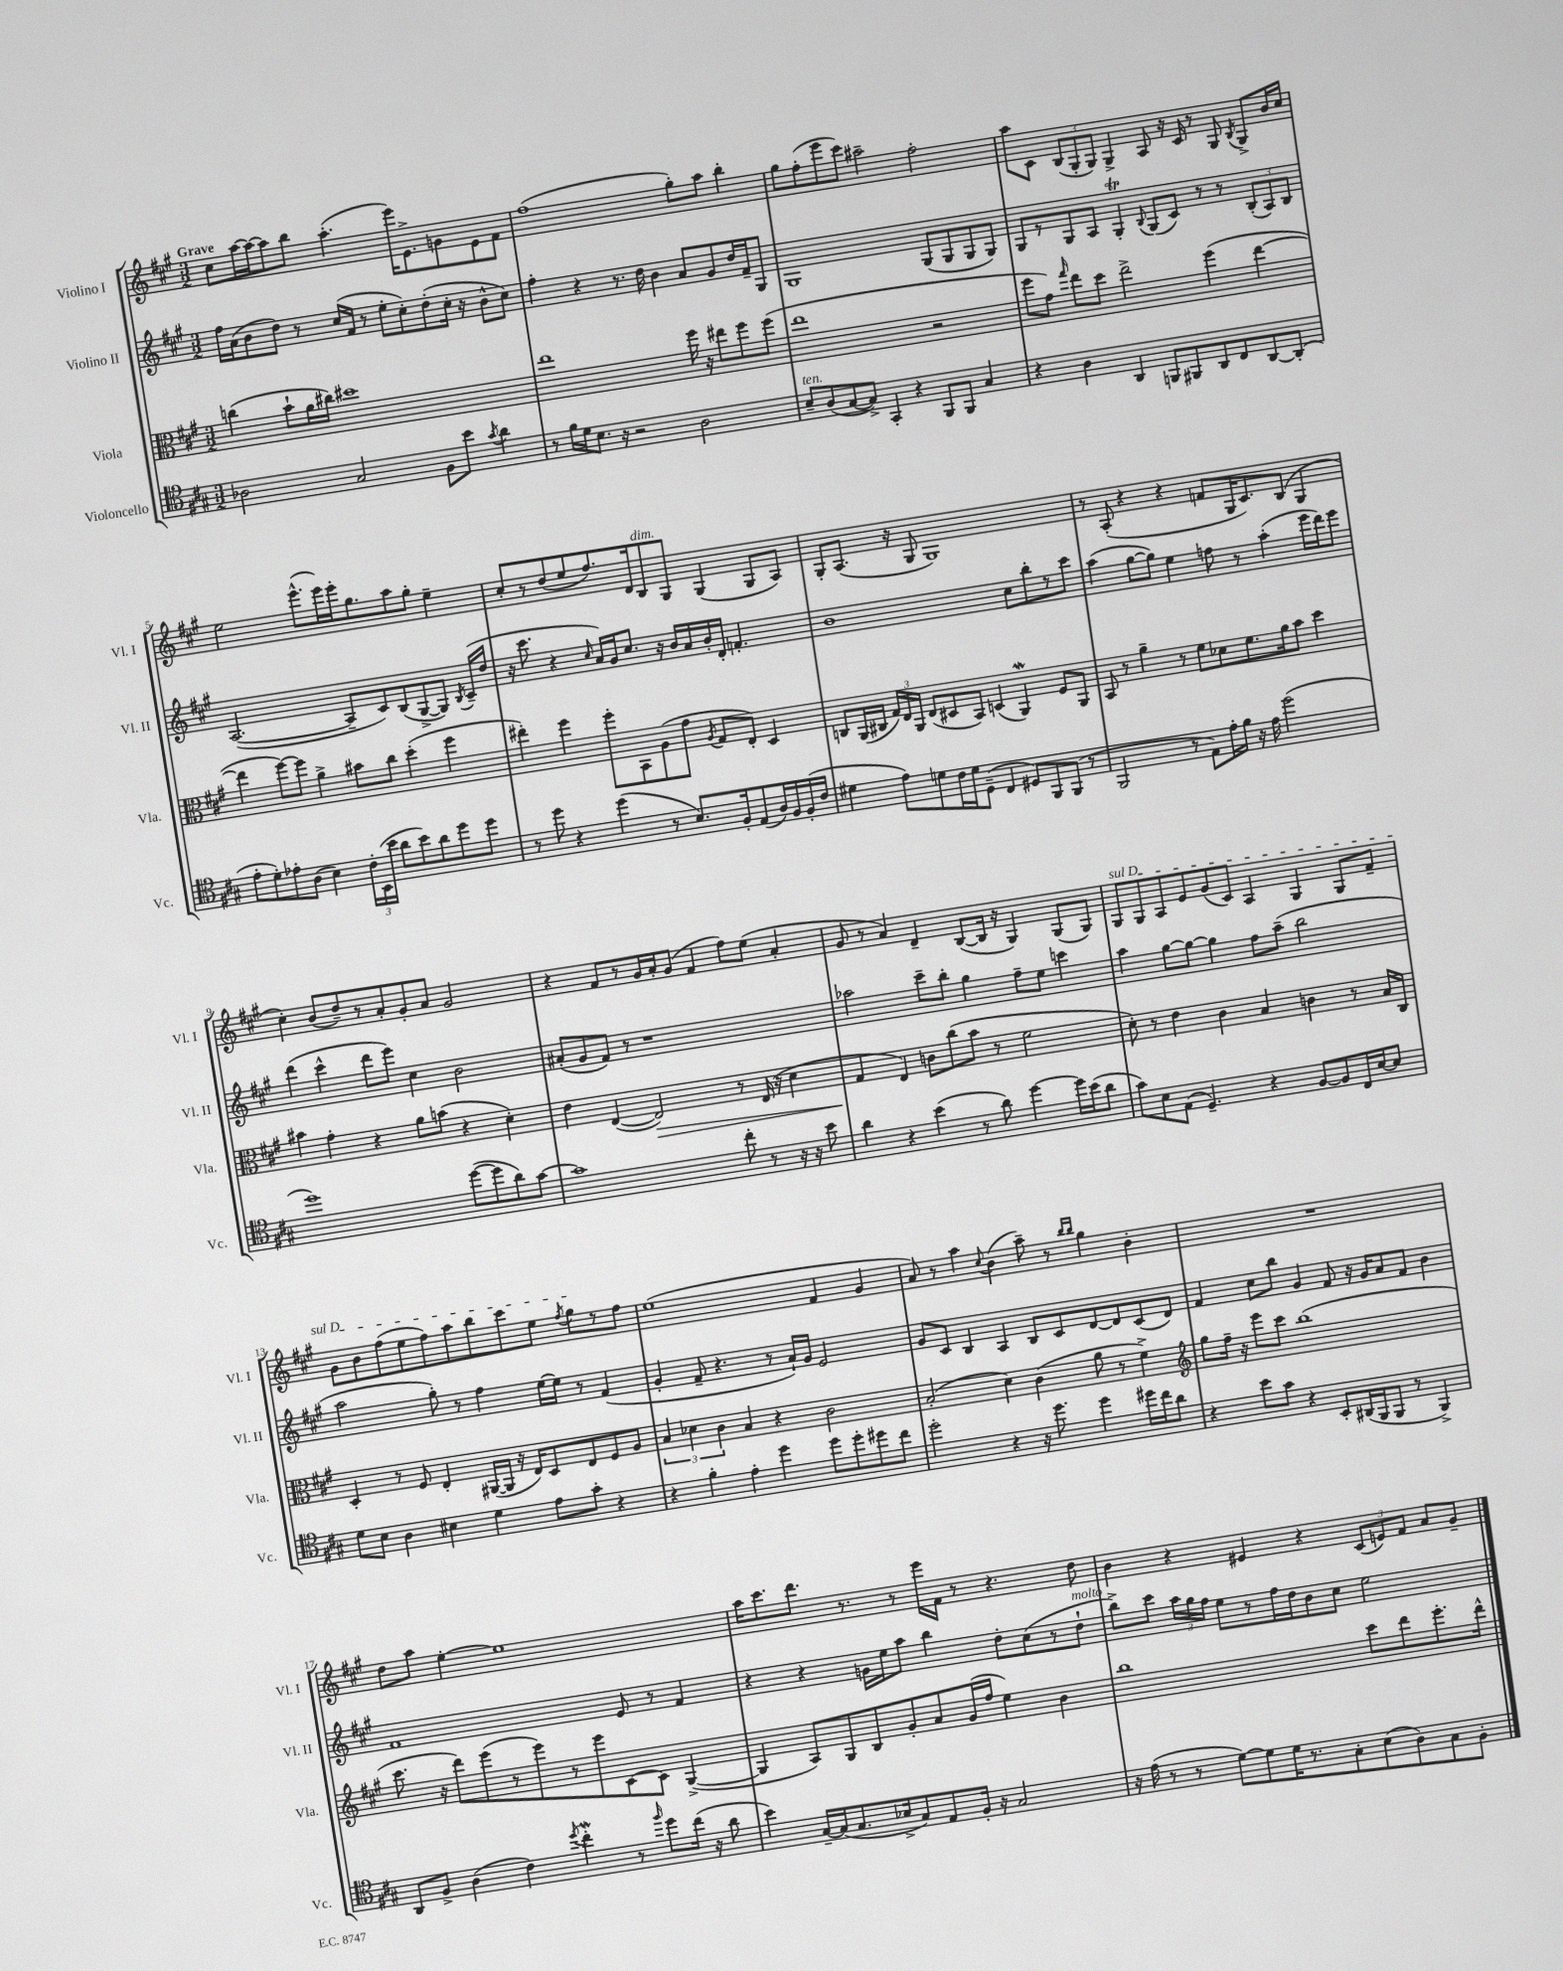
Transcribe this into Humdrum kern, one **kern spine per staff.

**kern	**kern	**kern	**kern
*staff4	*staff3	*staff2	*staff1
*clefC4	*clefC3	*clefG2	*clefG2
*k[f#c#g#]	*k[f#c#g#]	*k[f#c#g#]	*k[f#c#g#]
*M3/2	*M3/2	*M3/2	*M3/2
2A-\	(4cc\	16ff#\LL	8cc#\L
.	.	(16a\J	.
.	.	8b\	[16aa\L
.	.	.	16aa\_J
.	8b`\L	8dd\J)	8aa\]
.	16a\L	8r	8bb\J
.	16cc#\JJ)	.	.
2G#/	1dd#	(16cc#/LL	(4.aa'\
.	.	16f#/JJ	.
.	.	8r	.
.	.	8ee'\L	.
.	.	8cc#'\)	16eee\LK)
.	.	.	8.e^\
8F#\L	.	(8dd'\	.
8b\J	.	16cc#'\Jk	8g\
.	.	16r	.
8qg#/	.	.	.
4a\	.	8b^^\L	8e\
.	.	8cc#\J)	8f#\J
=	=	=	=
8r	1ee	4ff#'\	(1ff#
16f#\LL	.	.	.
16d\J	.	.	.
8.B\J	.	4r	.
16r	.	.	.
2r	.	8.r	.
.	.	16dd\	.
.	.	4b\	.
2A\	16ff#\	8a/L	8gg#'\L)
.	16r	.	.
.	8ee#\L	8g#/	8aa\J
.	8ff#\	16dd/L	4bb'\
.	.	16f#~/J	.
.	(8ff#\J	8G#/J	.
=	=	=	=
8B~/L	1ee	1G#	8gg#\L
(8A/	.	.	(8ff#'\
[8G#/	.	.	8eee\
8G#^/]J)	.	.	8ccc#\J)
4GG#'/	.	.	2aa#~\
4r	.	.	.
8FF#/L	2r	(8G#/L	2ff#'\
8FF#/J	.	8G#/	.
4G#/	.	8G#/	.
.	.	8G#/J)	.
=	=	=	=
4r	8ff#\L	8G#/L	8aa\L
.	8g#\J)	8r	8c#\J
.	16qqgg#/	.	.
4A\	8ee\L	8G#/	(12B/L
.	.	.	12G#'/
.	8dd\J	8A/J	.
.	.	.	12G#/J)
4AA/	2ee^\	4G#'/	4G#^/
.	.	8qqB/	.
8FF/L	.	(8G#/L	8A/
8FF#/	.	8c#/J)	16r
.	.	.	16c#/
8AA/	(4ff#\	8r	8r
8C#/	.	8r	8G#/
.	.	.	8qB/
[8AA/	[4ee\	(12B'/L	8G#^/L
.	.	12A/)	.
(8AA'/]J	.	.	16b/L
.	.	12B/J	.
.	.	.	16cc#/JJ
=	=	=	=
8e'\L	4ee\]	([2.A/	2ee\
8d'\)	.	.	.
8e-'\	[8ff#\L)	.	.
(8A\J	8ff#\]J	.	.
4B\)	4a^\	.	(8.eee^^\L
.	.	.	16eee\L)
24c#'\LL	8b#\L	8A~/]L	16eee'\J
(24BB\	.	.	.
.	.	.	8.gg#\
24b\JJ	.	.	.
8a\L	8cc#\J	8c#/)	.
8b\)	(4dd'\	(8B/	8aa\
8a\	.	[8G#^/	8gg#'\J
8dd\	4ff#\	8G#/]J)	4ee~\
.	.	8qB/	.
8dd\J	.	(16c#~/LL	.
.	.	16dd/JJ	.
=	=	=	=
8r	4ee#'\)	16r	8cc#'/L
.	.	8.ccc#\	.
8dd\	.	.	8r
4r	4ff#\	4r	(8dd/
.	.	.	8ee/
.	.	16qqcc#/	.
(4dd\	8ff#'\L	16a/LL)	8.ff#/)
.	.	16g#/J	.
.	8BB\	8.cc#/J	.
.	.	.	16d/k
8r	(8A\	.	8B/
.	.	16r	.
8.B/L)	8g#\J	16b/LL	8G#/J
.	.	16a/	.
.	8qA/	.	.
.	8G#/L	16b'/	(4G#/
16F#'/k	.	16d'/JJ	.
(8E/	8E'/J)	4.f'/	.
16A/L)	4D/	.	8G#/L
16F#/	.	.	.
(16F#'/	.	.	8A/J)
16c#/JJ	.	.	.
=	=	=	=
4d#\	8C/L	1b	8G#'/L
.	(16AA/L	.	(8.A/J
.	16C#/JJ	.	.
8e\L)	24G#/LL)	.	.
.	24E/	.	.
.	.	.	16r
.	24AA/JJ	.	.
8d\	(8E/L	.	8G#/
16c#\L	8D#/	.	1G#)
16d\J	.	.	.
(8D~\J	8BB/J)	.	.
4C#/	(4D/	.	.
8D#/L)	4AA/)	8cc#\L	.
8FF#/	.	8bb'\	.
(8FF#/J	8F#/L	8r	.
8r	8AA/J	8ccc#\J	.
=	=	=	=
2FF#/	8BB/	(4aa\	8r
.	8r	.	(8A'/
.	4a~\	[8gg#\L	4r
.	.	8gg#\]J)	.
8r	8r	4ee\	4r
8E\L)	8f#\L	.	.
16e'\L	8d-\	8ff\	8f/L
16f#\JJ	.	.	.
16r	8.f#\	8r	16G#/K
16e\	.	.	8.c#/)
(2dd\	.	(4aa'\	.
.	16a\k	.	.
.	8b\J	.	(8B/J
.	4dd\	16eee\LL	4G#/
.	.	16ddd\J)	.
.	.	8eee\J	.
=	=	=	=
1dd)	4b#\	(4ddd\	4cc#'\)
.	4g#'\	4ccc#^^\	(8b/L
.	.	.	8dd~/)
.	4r	8ddd\L	8r
.	.	8eee\J)	8a'/
.	8a\L	4cc#\	8g#'/
.	(8b\J	.	8a/J
([8dd\L	4r	2b\	2g#/
8dd\]	.	.	.
8a\)	4d'\)	.	.
[8g#\J	.	.	.
=	=	=	=
1g#]	4e\	(8a#'/L	4r
.	.	8g#/	.
.	([4E/	8f#/J)	8f#/L
.	.	8r	8r
.	2E/])	1r	16g#/L
.	.	.	16a'/J
.	.	.	(8g#/J
.	.	.	4f#/
8cc#'\	8r	.	8ff#\L)
8r	(16E/	.	(8ee\J
.	16r	.	.
16r	4d\	.	4a'/
16r	.	.	.
8b\	.	.	.
=	=	=	=
4a\	4G#/	2aa-\	8g#/
.	.	.	8r
4r	4E/)	.	4a/)
(4b\	8c\L	8ccc#~\L	4d~/
.	(8cc#\	8bb'\J	.
8r	8b\J	4gg#\	([8B/L
8a\)	8r	.	16B/]Jk
.	.	.	16r
[4dd\	2f#\	8ff#~\L	4G#/)
.	.	8ee\J	.
16dd\]LL	.	4ccc\	(8G#/L
(16b\J	.	.	.
8a\J	.	.	8G#/J)
=	=	=	=
8g#\L)	8d'\)	4aa\	8G#/L
8B\	8r	.	8G#/
(8E\J	4e\	[8gg#\L	8A/
4.D~/)	.	8gg#\_J	8e/
.	4c#\	4gg#\]	(8g#/
.	.	.	8c#/J)
4r	4B/	8ff#\L	4A/
.	.	(8aa~\J	.
[8F#/L	4c\	2bb\	4G#/
8F#/]	.	.	.
16C#/L	8r	.	8G#/L
[16B/J	.	.	.
8B/]J	16B/LL	.	8f#~/J
.	16C#/JJ	.	.
=	=	=	=
8d\L	4D'/	2aa\	8g#\L
8B\J	.	.	8b\
4A\	8r	.	(8ff#\
.	8F#/	.	8ee\
4B#\	4E'/	8gg#'\)	8ff#\)
.	.	8r	8aa\
4d\	([16AA#/LL	4ff#\	8bb\
.	16AA#/]JJ	.	.
.	16r	.	8ccc#\
.	16E/LK)	.	.
8e\L	8D/	[16ee\LL	8ee\J
.	.	16ee\]JJ	.
.	.	.	8qff#/
8g#'\J	8E/	8r	8gg#\L
4r	8F#/	(4f#/	8r
.	8A/J	.	8ff#\J
=	=	=	=
4r	6B/	4g#'/	(1ee
.	6d-\	.	.
4f#'\	.	8f#~/	.
.	6c#\	.	.
.	.	4.r	.
4e'\	4B/	.	.
4dd\	4r	8r	.
.	.	16a`/LL)	.
.	.	16g#/JJ	.
8dd\L	2c#\	2e/	4f#/
8dd'\	.	.	.
8dd#\	.	.	4g#/
8cc#\J	.	.	.
=	=	=	=
2dd'\	(2B'/	8g#/L	8a/)
.	.	8c#/J	8r
.	.	4B/	4aa\
.	.	.	8qqcc#/
4r	4d\)	4A/	(4b\
16r	(4c#\	8B/L	8aa~\)
8.dd\	.	.	.
.	.	8c#/	8r
.	.	.	16qqbb/LL
.	.	.	16qqbb/JJ
4dd\	8a\	[8d/	4gg#\
.	8r	8d/]	.
16dd#\LL	4f#^\)	(8c#/	4b'\
16cc#\J	.	.	.
8a\J	.	8d/J)	.
=	=	=	=
*	*clefG2	*	*
4r	8gg#\L	4f#/	1.r
.	16ff#~\Jk	.	.
.	16r	.	.
8b\L	8eee\L	8cc#\L	.
8g#\J	8ccc#\J	8bb\J	.
4r	(1bb	4g#/	.
8BB'/L	.	8f#/	.
(16AA#/L	.	16r	.
16FF#/J	.	16g#/LK	.
8FF#/J	.	8a/	.
8r	.	8f#/J	.
4FF#^/)	.	4b\	.
=	=	=	=
8AA/L	8.ccc#\	1f#	8dd\L
8F#^/J	.	.	8aa\J
.	16r	.	.
(4A\	8ddd\L)	.	[4ee'\
.	(8eee\	.	.
4c#\)	8r	.	1ee]
.	8eee\)	.	.
8qdd/	.	.	.
4cc#'\	8r	.	.
.	8eee\	.	.
8r	[8c#\	8e/	.
16qqff#/	.	.	.
8dd\L	8c#\]J	8r	.
(16cc#\Jk	([4G#^/	4f#/	.
16r	.	.	.
8a\	.	.	.
=	=	=	=
4b\)	4G#/]	4r	16aa\LK
.	.	.	8.ccc#\
[16G#~/LL	8A/L)	4r	8.ddd\J
(16G#/]J	.	.	.
8.G#/	8G#/	.	.
.	.	.	8.r
.	8B/	16g\LL	.
16B-^/k	.	16ee\J	.
8G#/)	8g#'/	8aa\J	8r
8E/	8a/	4bb\	16eee\LL
.	.	.	16f#\JJ
16F#'/Jk	(16g#/L	.	8r
16r	16ff#/JJ	.	.
2G#/	4ee\)	8dd'\L	4.r
.	.	(8cc#\	.
.	4b\	8r	.
.	.	8dd`\J	8dd\
=	=	=	=
16r	1bb	8bb^\L)	4b\
(16e\	.	.	.
8r	.	8ccc#\J	.
8r	.	24aa\LL	4r
.	.	24gg#\	.
.	.	24ff#\JJ	.
[8d\L)	.	8ee\L	.
8d\]	.	8r	4e#/
16d\K	.	16ff#\L	.
8.r	.	16dd\J	.
.	.	8b\	4r
8G#'\	.	8cc#\J	.
(8B\	8ccc#\L	2ee\	(12c#/L
.	.	.	12e/)
8A\)	8ddd\	.	.
.	.	.	12f#/J
8G#\	8.eee'\	.	8a/L
8F#'\J	.	.	8g#~/J
.	16ddd^^\Jk	.	.
==	==	==	==
*-	*-	*-	*-
